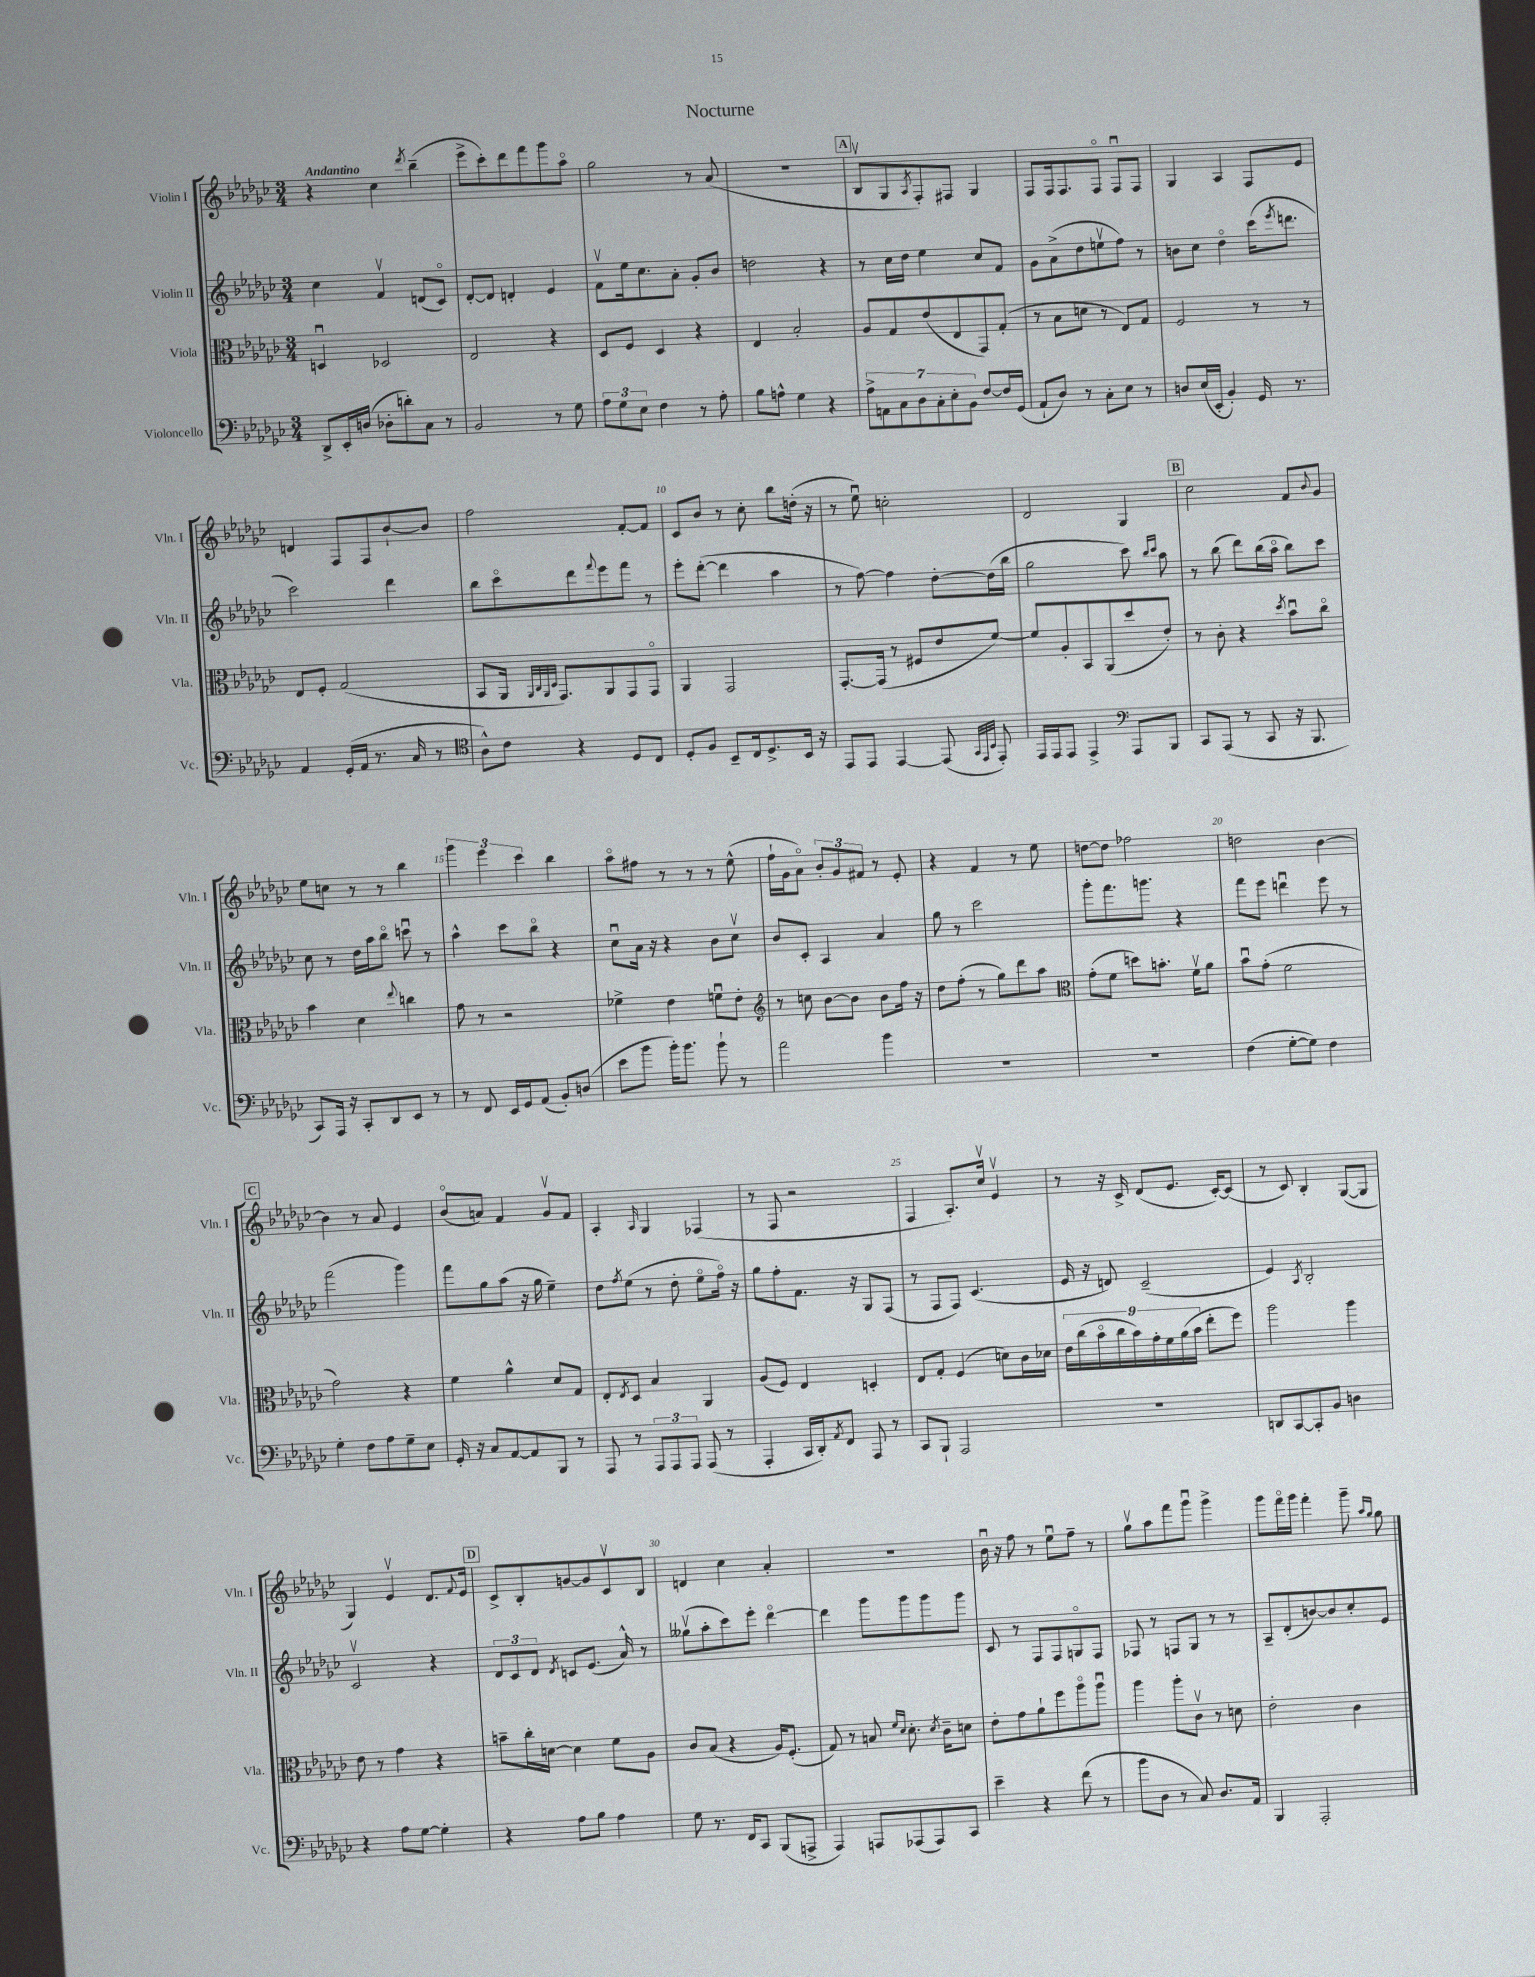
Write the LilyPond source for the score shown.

\header { title = "Nocturne" }
<<
\new StaffGroup <<
\new Staff = "s0" \with { instrumentName = "Violin I" shortInstrumentName = "Vln. I" } {
    \clef treble \key ges \major \numericTimeSignature \time 3/4 \tempo "Andantino"
    r4 ces''4 \acciaccatura { des'''8 } bes''4--( |
    ees'''8-> ces'''8-.) des'''8 f'''8 ges'''8 aes''8\flageolet |
    ges''2 r8 aes'8( |
    R2. |
    \mark \markup { \box "A" } bes8\upbow ges8 \acciaccatura { aes8 } f8-.) fis8 ges4 |
    f8 f16 f8. f8\flageolet f8\downbow f8 |
    ges4 aes4 f8 ees'8 |
    d'4 f8 f8 bes'8~-! bes'8 |
    f''2 f'8~-. f'8 |
    ces'8 bes'8 r8 ces''8-. bes''8 d''16-.( r16 |
    r8 ees''8\downbow) c''2-. |
    des'2 ges4 |
    \mark \markup { \box "B" } ces''2 f'8 \appoggiatura { bes'8 } ges'8 |
    ees''8 c''8 r8 r8 bes''4 |
    \tuplet 3/2 { ges'''4 ees'''4 ces'''4 } bes''4 |
    aes''8\flageolet fis''8 r8 r8 r8 ees''8-^( |
    f''16-! ges'16 aes'8\flageolet) \tuplet 3/2 { bes'8-. ges'8 fis'8 } r8 ees'8-. |
    r4 f'4 r8 ees''8 |
    d''8~ d''8 fes''2 |
    d''2 bes'4~ |
    \mark \markup { \box "C" } bes'4 r8 aes'8 ees'4 |
    bes'8\flageolet( a'8) f'4 ges'8\upbow f'8 |
    aes4-. \grace { aes16 } ges4 fes4( |
    r8 f8 r2 |
    f4 aes8.-.) ces''16\upbow ees'4\upbow |
    r8 r16 ces'16-> des'8( ees'8. ces'16~-.) ces'8( |
    r8 ces'8) bes4-. ges8~( ges8 |
    ges4) ees'4\upbow des'8. \appoggiatura { f'8 } ees'16 |
    \mark \markup { \box "D" } ces'8-> bes8-. g'8~ g'8 ces'8\upbow bes8 |
    d'4 ces''4 aes'4-. |
    R2. |
    bes'16\downbow r16 f''8 r8 ees''8\downbow f''8-- r8 |
    ges''8\upbow aes''8 f'''8 ges'''8\downbow ges'''4-> |
    ges'''8 f'''16\flageolet ges'''16 f'''4-. ges'''8-- \grace { aes''16 ges''16 } ges''8 \bar "|." |
}
\new Staff = "s1" \with { instrumentName = "Violin II" shortInstrumentName = "Vln. II" } {
    \clef treble \key ges \major \numericTimeSignature \time 3/4
    ces''4 f'4\upbow d'8( ces'8\flageolet) |
    des'8~-. des'8 d'4-. ees'4 |
    f'8\upbow ees''16 ces''8. aes'8-. ges'8-. bes'8 |
    d''2 r4 |
    \mark \markup { \box "A" } r8 ces''16 des''16 ees''4 ces''8 f'8 |
    ges'8 aes'8->( des''8 e''8\upbow f''8) r8 |
    b'8 ces''8 des''4\flageolet ces'''16( \acciaccatura { ees'''8 } d'''8. |
    ces'''2) des'''4 |
    bes''8 ces'''8\flageolet des'''8 \appoggiatura { f'''8 } ees'''8 f'''8 r8 |
    ees'''8-. des'''8~-.( des'''4 aes''4 |
    r8 f''8~) f''4 des''8~-. des''16( bes''16 |
    ges''2 ces'''8) \grace { bes''16 ces'''16 } aes''8 |
    \mark \markup { \box "B" } r8 bes''8( des'''8) bes''16( aes''16\flageolet bes''8) ces'''8 |
    ces''8 r8 des''16 aes''16 bes''8\flageolet c'''8\downbow r8 |
    aes''4-^ ces'''8 bes''8\flageolet r4 |
    ces''8\downbow aes'16 r16 r4 bes'8 ces''8\upbow |
    bes'8 ces'8-. aes4 aes'4 |
    ges''8 r8 ces'''2 |
    ges'''8-. f'''8. g'''8. r4 |
    f'''8 ees'''8 d'''4\downbow ees'''8 r8 |
    \mark \markup { \box "C" } f'''2( ges'''4) |
    f'''8 ges''8 aes''8( r16 ges''16 ees''4--) |
    des''8 \acciaccatura { f''8 } ees''8( r8 des''8-. ees''8\flageolet f''16\flageolet) r16 |
    ges''8 f''8-. f'8. r16 ges8 f8( |
    r8 f8 f8) ces'4.( |
    ees'16 r16 d'8) ces'2--( |
    ees'4) \acciaccatura { aes8 } bes2-. |
    ces'2\upbow r4 |
    \mark \markup { \box "D" } \tuplet 3/2 { des'8 ces'8 des'8 } \acciaccatura { des'8 } c'8 ees'8.( aes'16-^) r8 |
    geses''8\upbow( aes''8-. ces'''8) ees'''8-. des'''4~\flageolet |
    des'''4 ges'''8 ges'''8 ges'''8 ges'''8 |
    ces'8 r8 f8 f8 g8\flageolet f8 |
    fes8 r8 f8 ges8 r8 r8 |
    aes8-- des'8-.( b'8~) b'8 ces''8-. ees'8 \bar "|." |
}
\new Staff = "s2" \with { instrumentName = "Viola" shortInstrumentName = "Vla." } {
    \clef alto \key ges \major \numericTimeSignature \time 3/4
    d4\downbow des2 |
    ees2 r4 |
    des8 f8 des4 r4 |
    ees4 bes2-. |
    \mark \markup { \box "A" } aes8 ges8 ees'8( ees8 ges,8) ges8-.( |
    r8 bes8 d'8 r8 ees8) ges8 |
    f2 r8 r8 |
    ees8 f8-. ges2( |
    bes,8 aes,16 \grace { aes,32 ces32 aes,32 des32 } ges,8.) aes,8 ges,8 ges,8\flageolet |
    aes,4 ges,2 |
    ges,8.~-. ges,16( r8 fis8 ees'8 f'8~) |
    f'8 aes8-. bes,8 aes,8( des''8 ees'8-.) |
    \mark \markup { \box "B" } r8 ces'8-. r4 \acciaccatura { des''8 } bes'8\downbow ces''8\flageolet |
    bes'4 des'4 \appoggiatura { ees''8 } c''4 |
    ges'8 r8 r2 |
    fes'4-> ees'4 f'8\downbow ees'8-. |
    \clef treble r8 c''8 bes'8~ bes'8 bes'8 f''16 r16 |
    des''8 f''8-.( r8 ges''8) des'''8 aes''8 |
    \clef alto ges'8-.( f'8 d''8) b'8.-. f'16\upbow aes'8 |
    bes'8\downbow ges'8-.( f'2 |
    \mark \markup { \box "C" } ges'2) r4 |
    f'4 aes'4-^ des'8 ges8 |
    ees8-. \acciaccatura { ees8 } des8 bes4 aes,4 |
    aes8( f8) ees4 d4-. |
    ees8 ges8-. f4( d'8) ces'16 des'16 |
    \tuplet 9/8 { ees'16 ces''16( bes'16\flageolet ces''16 bes'16) ges'16-. f'16 aes'16( bes'16 } ees''8-. f''8) |
    aes''2 aes''4 |
    ees'8 r8 ges'4 r4 |
    \mark \markup { \box "D" } b'8-- ces''16-. d'16~ d'4 f'8 aes8 |
    ces'8 bes8( r4 aes16) f8.-.( |
    ges8) r8 b8 \grace { f'16 des'16 } des'8.-. \acciaccatura { des'8 } ces'16-- d'8 |
    ees'8-. ges'8 aes'8-! f''8 aes''8\flageolet aes''8\downbow |
    aes''4 aes''8-. ces'8\upbow r8 d'8 |
    ees'2-. ces'4 \bar "|." |
}
\new Staff = "s3" \with { instrumentName = "Violoncello" shortInstrumentName = "Vc." } {
    \clef bass \key ges \major \numericTimeSignature \time 3/4
    des,8-> ees,16-. d16( des8-. d'8-.) ces8 r8 |
    bes,2 r8 ges8 |
    \tuplet 3/2 { aes8 ges8 ees8 } f4 r8 aes8-. |
    bes8 a8-^ ges4 r4 |
    \mark \markup { \box "A" } \tuplet 7/4 { aes8-> a,8 ces8 des8 ces8-. ees8-. bes,8 } f8~ f16 ges,16( |
    aes,8-! des8) r8 ces8-. ees8 r8 |
    d8 ees16( ees,16-. bes,4-.) ges,16 r8. |
    aes,4 ges,16-.( aes,16 r8. ces16 r8 |
    \clef tenor aes8-^) ces'8 r4 des8 ces8 |
    des8-. f8 bes,8-- ces16 des8.-> bes,16 r16 |
    ees,8 ees,8 ees,4~ ees,8( \grace { ges,32 ees,32 bes,32 } ees,8-.) |
    ees,16 ees,16 ees,8 ees,4-> \clef bass aes,,8 bes,,8 |
    \mark \markup { \box "B" } ces,8 aes,,8( r8 ces,8 r16 bes,,8. |
    ces,8) aes,,16 r16 ces,8-. des,8 ees,8 r8 |
    r8 f,8 ees,16 ges,16 aes,8( bes,8-.) d8( |
    ees'8 bes'8 bes'16-.) bes'8. bes'8-! r8 |
    aes'2 bes'4 |
    R2. |
    R2. |
    f4( ges8~-. ges8) f4 |
    \mark \markup { \box "C" } ges4-. f8 aes8 ges8-- ees8 |
    ges,16-. r16 ces8 aes,8~ aes,8 bes,,8 r8 |
    aes,,8 r8 \tuplet 3/2 { aes,,8 aes,,8 aes,,8 } aes,,8( r8 |
    aes,,4-. ces,16 des,16-.) \acciaccatura { aes,8 } f,8 aes,,8 r8 |
    ces,8 bes,,8-! aes,,2 |
    R2. |
    d,8 ces,8~ ces,8-. bes,8 d4 |
    r4 aes8 ges8~ ges4-. |
    \mark \markup { \box "D" } r4 aes8 bes8 aes4 |
    ges8 r8. f,16 ces,8 bes,,8( a,,8-> |
    aes,,4) a,,8 aes,,8( aes,,8) ces,8 |
    ees'4-- r4 f'8( r8 |
    bes'8 des8 r8 ces8) des8. aes,16 |
    bes,,4 aes,,2-. \bar "|." |
}
>>
>>
\layout { \context { \Score \override BarNumber.break-visibility = ##(#f #t #t) barNumberVisibility = #(every-nth-bar-number-visible 5) } }
